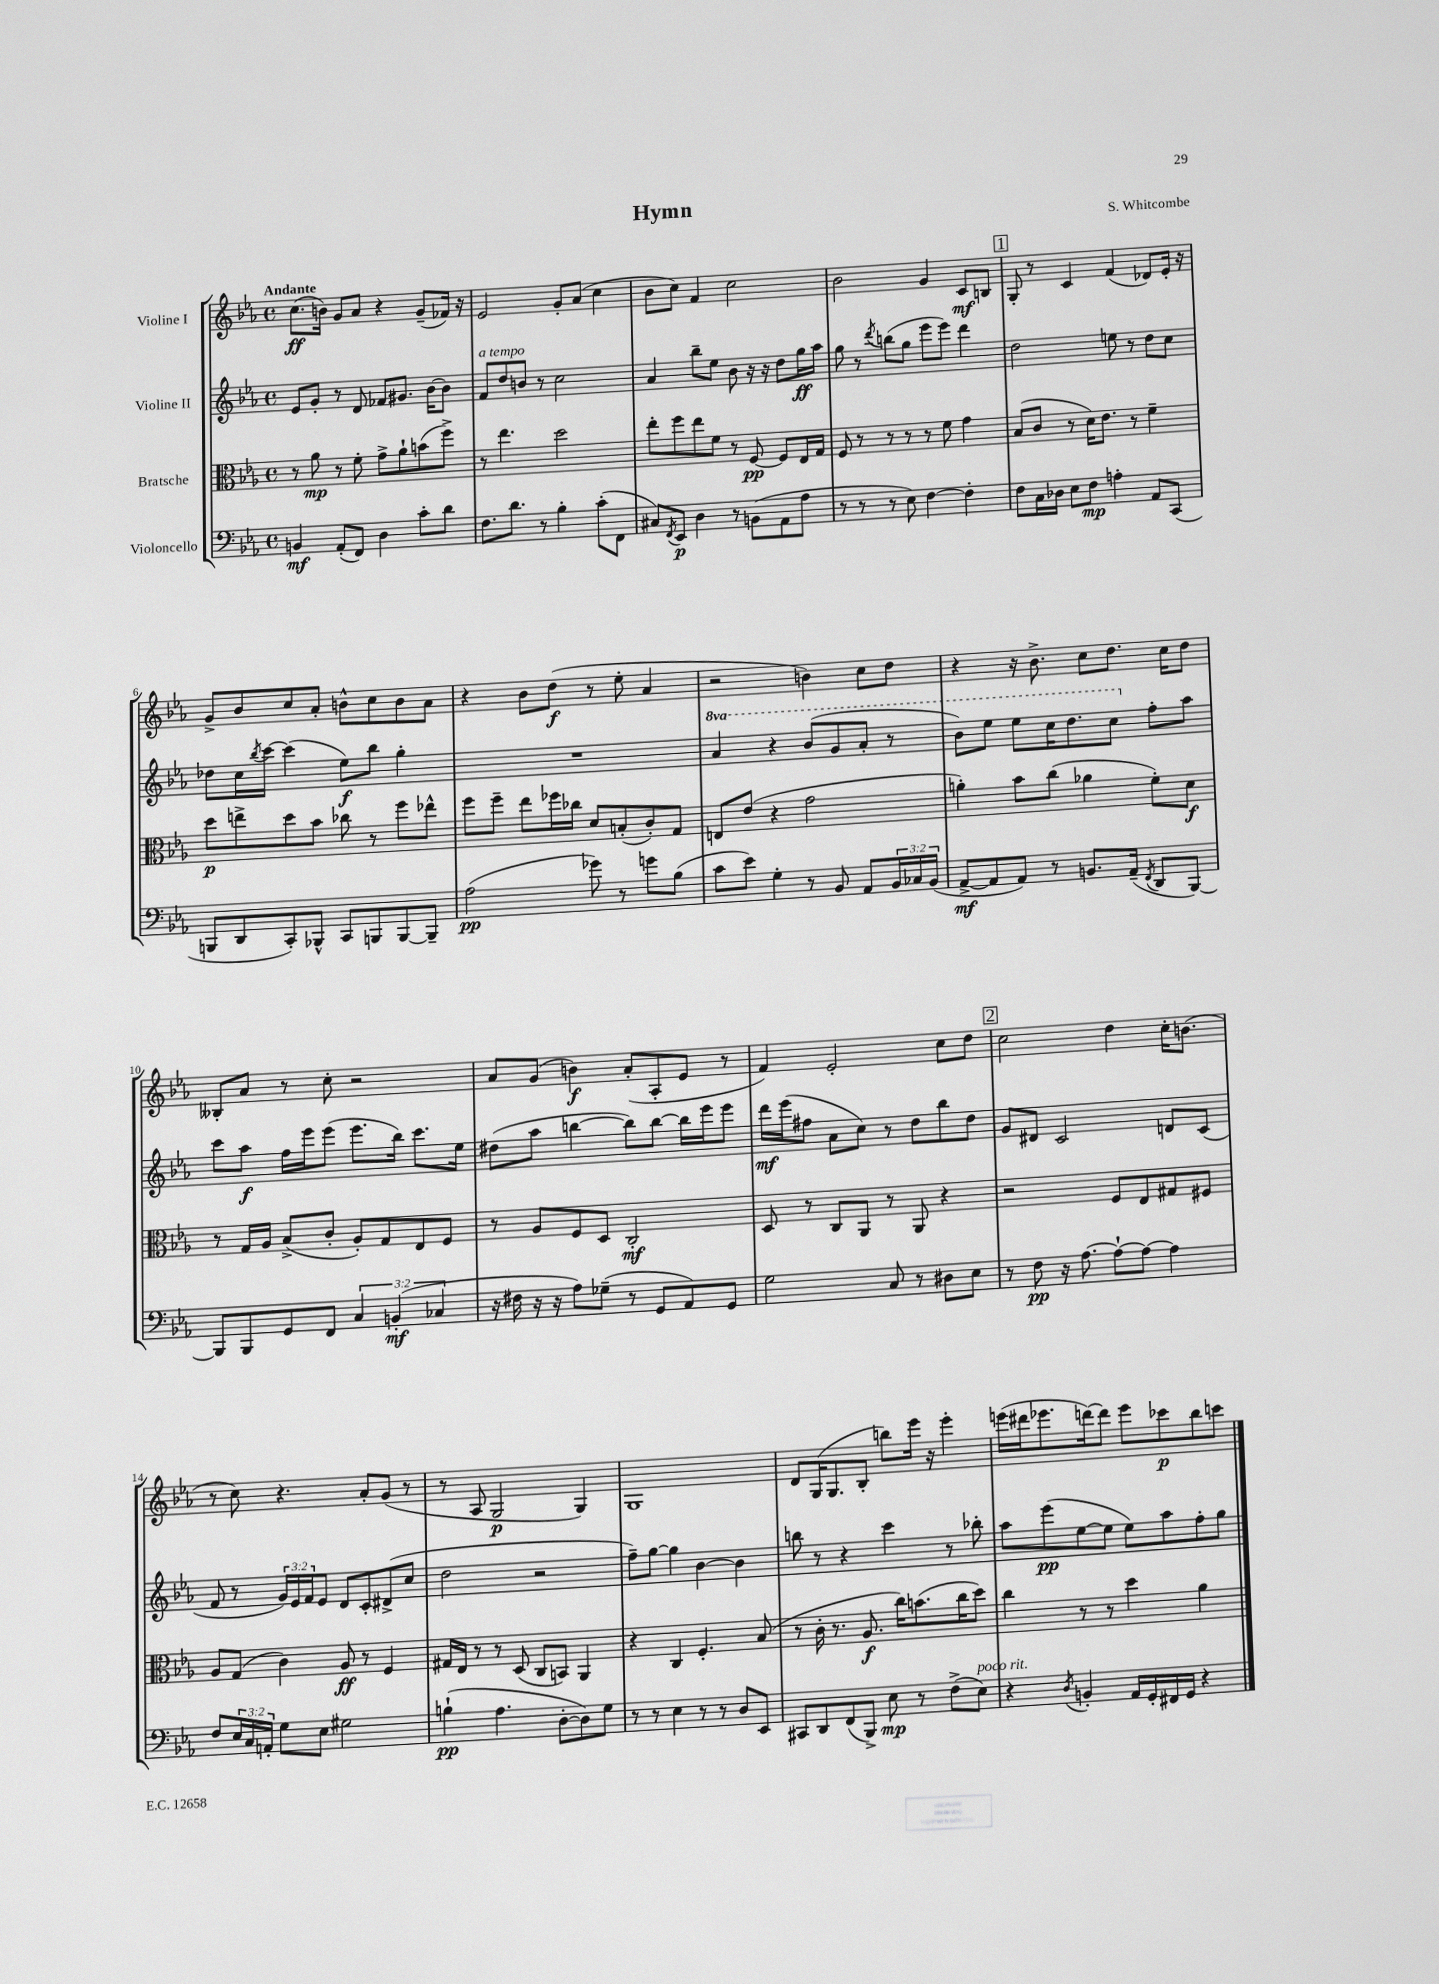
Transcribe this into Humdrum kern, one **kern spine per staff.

**kern	**dynam	**kern	**dynam	**kern	**dynam	**kern	**dynam
*part4	*part4	*part3	*part3	*part2	*part2	*part1	*part1
*staff4	*staff4	*staff3	*staff3	*staff2	*staff2	*staff1	*staff1
*I"Violoncello	*	*I"Bratsche	*	*I"Violine II	*	*I"Violine I	*
*clefF4	*	*clefC3	*	*clefG2	*	*clefG2	*
*k[b-e-a-]	*	*k[b-e-a-]	*	*k[b-e-a-]	*	*k[b-e-a-]	*
*M4/4	*	*M4/4	*	*M4/4	*	*M4/4	*
*met(c)	*	*met(c)	*	*met(c)	*	*met(c)	*
=1	=1	=1	=1	=1	=1	=1	=1
!	!	!	!	!	!	!LO:TX:a:B:t=Andante	!
4BBn/	mf	8r	.	8e-/L	.	(8.cc\L	ff
.	.	8a-\	mp	8g'/J	.	.	.
.	.	.	.	.	.	16bn\Jk)	.
(8AA-'/L	.	8r	.	8r	.	8g/L	.
8FF/J)	.	8f'\	.	8d/	.	8a-/J	.
4D\	.	8g^\L	.	8f-X/L	.	4r	.
.	.	8a-`\	.	8.g#X/J	.	.	.
8c'\L	.	(8bn\	.	.	.	(8g~/L	.
.	.	.	.	[16b-\KL	.	.	.
8d\J	.	8ff^\J)	.	8b-\J]	.	16f-X/Jk)	.
.	.	.	.	.	.	16r	.
=2	=2	=2	=2	=2	=2	=2	=2
!	!	!	!	!LO:TX:a:i:t=a tempo	!	!	!
8.F\L	.	8r	.	8f/L	.	2e-/	.
.	.	4.ee-\	.	8dd/	.	.	.
8.d\J	.	.	.	.	.	.	.
.	.	.	.	8bn/J	.	.	.
8r	.	.	.	8r	.	.	.
4B-'\	.	2dd\	.	2cc\	.	8g'/L	.
.	.	.	.	.	.	(8a-/J	.
(8c'\L	.	.	.	.	.	4cc\	.
8FF\J	.	.	.	.	.	.	.
=3	=3	=3	=3	=3	=3	=3	=3
8C#X/L)	.	8ee-'\L	.	4a-/	.	8b-\L	.
8qFF/	.	.	.	.	.	.	.
8EE-/J	p	8ff\	.	.	.	8cc\J)	.
4D\	.	8ee-\	.	8bb-~\L	.	4f/	.
.	.	8f\J	.	8ee-\J	.	.	.
8r	.	8r	.	8b-\	.	2cc\	.
(8BBn\L	.	[8F/	pp	16r	.	.	.
.	.	.	.	16r	.	.	.
8AA-\	.	8F/L]	.	8dd\L	.	.	.
8A-\J	.	16E-/L	.	16gg\L	ff	.	.
.	.	16G/JJ	.	16aa-\JJ	.	.	.
=4	=4	=4	=4	=4	=4	=4	=4
8r	.	8F/	.	8gg\	.	2b-\	.
8r	.	8r	.	8r	.	.	.
.	.	.	.	8qddd/	.	.	.
8r	.	8r	.	(8bbn\L	.	.	.
8E-\)	.	8r	.	8gg\J	.	.	.
[4F\	.	8r	.	8eee-\L	.	4g/	.
.	.	8f\	.	8eee-\J)	.	.	.
4F'\]	.	4g\	.	4ddd\	.	8c/L	mf
.	.	.	.	.	.	8Bn/J	.
!!LO:REH:place=s1:t=1
=5	=5	=5	=5	=5	=5	=5	=5
8F\L	.	(8B-/L	.	2dd\	.	8G'/	.
16C\L	.	8c/J	.	.	.	8r	.
16D-X\JJ	.	.	.	.	.	.	.
8E-\L	.	8r	.	.	.	4c/	.
8F\J	mp	16d\KL)	.	.	.	.	.
.	.	8.e-\J	.	.	.	.	.
4An'\	.	.	.	8een\	.	(4f/	.
.	.	8r	.	8r	.	.	.
8AA-/L	.	4f~\	.	8dd\L	.	8d-X/L)	.
(8CC/J	.	.	.	8cc\J	.	16e-'/Jk	.
.	.	.	.	.	.	16r	.
!!LO:LB:g=z
=6	=6	=6	=6	=6	=6	=6	=6
8BBBn/L	.	8dd\L	p	8dd-X\L	.	8g^/L	.
8DD/	.	8een^\	.	16cc\L	.	8b-/	.
.	.	.	.	8qbb-/	.	.	.
.	.	.	.	[16ccc\JJ	.	.	.
8CC'/)	.	8dd\	.	(4ccc\]	.	8cc/	.
8BBB-X^^/J	.	8b-\J	.	.	.	8a-'/J	.
8CC/L	.	8cc-X\	.	8ee-\L)	f	8bn^^\L	.
8BBBn/	.	8r	.	8bb-\J	.	8cc\	.
[8BBB/	.	8ff\L	.	4gg'\	.	8b\	.
8BBB~/J]	.	8ee-X^^\J	.	.	.	8a-\J	.
=7	=7	=7	=7	=7	=7	=7	=7
(2A-\	pp	8ff\L	.	1r	.	4r	.
.	.	8ff~\J	.	.	.	.	.
.	.	8ee-\L	.	.	.	8b-\L	.
.	.	16ff-X\L	.	.	.	(8dd\J	f
.	.	16cc-X\JJ	.	.	.	.	.
8g-X\)	.	8d/L	.	.	.	8r	.
8r	.	(8Bn'/	.	.	.	8ee-'\	.
8gn\L	.	8c'/)	.	.	.	4a-/	.
(8B-\J	.	8G/J	.	.	.	.	.
=8	=8	=8	=8	=8	=8	=8	=8
*	*	*	*	*8va	*	*	*
8c\L	.	8En/L	.	4aa-/	.	2r	.
8e-\J)	.	(8e-/J	.	.	.	.	.
4G'\	.	4r	.	4r	.	.	.
8r	.	2g\	.	(8bb-/L	.	4bn\)	.
8BB-/	.	.	.	8gg/	.	.	.
8AA-/L	.	.	.	8aa-'/J	.	8cc\L	.
24BB-/L	.	.	.	8r	.	8dd\J	.
24C-X/	.	.	.	.	.	.	.
(24BB-/JJ	.	.	.	.	.	.	.
=9	=9	=9	=9	=9	=9	=9	=9
[8AA-^/L	mf	4an'\)	.	8bb-\L)	.	4r	.
8AA-/]	.	.	.	8eee-\J	.	.	.
8AA-/J)	.	8b-\L	.	8eee-\L	.	16r	.
.	.	.	.	.	.	8.b-^\	.
8r	.	(8cc\J	.	16ccc\K	.	.	.
.	.	.	.	8.ddd\	.	.	.
8.BBn/L	.	4a-X\	.	.	.	8cc\L	.
.	.	.	.	8ccc\J	.	8.dd\J	.
(16AA-~/Jk	.	.	.	.	.	.	.
8qFF/	.	.	.	.	.	.	.
*	*	*	*	*X8va	*	*	*
8DD/L	.	8f'\L)	.	8ff'\L	.	.	.
.	.	.	.	.	.	16cc\KL	.
[8BBB-/J)	.	8d\J	f	8aa-\J	.	8dd\J	.
!!LO:LB:g=z
=10	=10	=10	=10	=10	=10	=10	=10
8BBB-/L]	.	8r	.	8ccc\L	.	8B--X'/L	.
8BBB-/	.	16G/LL	.	8aa-\J	f	8a-/J	.
.	.	16A-/JJ	.	.	.	.	.
8GG/	.	(8B-^/L	.	16ff\LL	.	8r	.
.	.	.	.	16eee-\J	.	.	.
8FF/J	.	8c'/J	.	(8eee-\J	.	8cc'\	.
6C/	.	8A-'/L)	.	8.eee-\L	.	2r	.
.	.	8G/	.	.	.	.	.
(6BBn'/	mf	.	.	.	.	.	.
.	.	.	.	16bb-\Jk)	.	.	.
.	.	8E-/	.	8.ccc\L	.	.	.
6C-X/	.	.	.	.	.	.	.
.	.	8F/J	.	.	.	.	.
.	.	.	.	16ee-\Jk	.	.	.
=11	=11	=11	=11	=11	=11	=11	=11
16r	.	8r	.	(8dd#X\L	.	8a-/L	.
16F#X\	.	.	.	.	.	.	.
16r	.	8A-/L	.	8aa-\J	.	(8g/J	.
16r	.	.	.	.	.	.	.
8A-\L)	.	8F/	.	[4bbn\	.	4bn\)	f
(8G-X~\J	.	8D/J	.	.	.	.	.
8r	.	2C'/	mf	8bb\L])	.	(8a-'/L	.
8GG/L	.	.	.	[8bb\J	.	8A-'/	.
8AA-/)	.	.	.	16bb\LL]	.	8e-/J	.
.	.	.	.	16eee-\J	.	.	.
8GG/J	.	.	.	8eee-\J	.	8r	.
=12	=12	=12	=12	=12	=12	=12	=12
2G\	.	8D/	.	16ddd\LL	mf	4f/)	.
.	.	.	.	(16eee-\J	.	.	.
.	.	8r	.	8ff#X\J	.	.	.
.	.	8C/L	.	8a-\L	.	2e-'/	.
.	.	8AA-/J	.	8cc\J)	.	.	.
8C/	.	8r	.	8r	.	.	.
8r	.	8AA-/	.	8dd\L	.	.	.
8D#X\L	.	4r	.	8bb-\	.	8cc\L	.
8E-\J	.	.	.	8dd\J	.	8dd\J	.
!!LO:REH:place=s1:t=2
=13	=13	=13	=13	=13	=13	=13	=13
8r	.	2r	.	8g/L	.	2cc\	.
8F\	pp	.	.	8d#X/J	.	.	.
16r	.	.	.	2c/	.	.	.
[8.A-\	.	.	.	.	.	.	.
8A-`\L_	.	8F/L	.	.	.	4dd\	.
8A-\J_	.	8E-/	.	.	.	.	.
4A-\]	.	8G#X/	.	8dn/L	.	16cc'\KL	.
.	.	.	.	.	.	(8.bn\J	.
.	.	8F#X/J	.	(8c/J	.	.	.
!!LO:LB:g=z
=14	=14	=14	=14	=14	=14	=14	=14
8F/L	.	8A-/L	.	8f/	.	8r	.
24E-/L	.	(8G/J	.	8r	.	8cc\)	.
24C/	.	.	.	.	.	.	.
24AAn'/JJ	.	.	.	.	.	.	.
8G\L	.	4c\)	.	24g/LL)	.	4.r	.
.	.	.	.	24e-/	.	.	.
.	.	.	.	24f/J	.	.	.
8E-\J	.	.	.	8e-/J	.	.	.
2G#X\	.	8A-/	ff	8d/L	.	.	.
.	.	8r	.	8c'/	.	8a-'/L	.
.	.	4F/	.	(8d#X^/	.	(8g/J	.
.	.	.	.	8cc/J	.	8r	.
=15	=15	=15	=15	=15	=15	=15	=15
(4Bn`\	pp	16G#X/LL	.	2dd\	.	8r	.
.	.	16E-/JJ	.	.	.	.	.
.	.	8r	.	.	.	8A-/	.
4.A-\	.	8r	.	.	.	2G/	p
.	.	(8D/	.	.	.	.	.
.	.	8C/L	.	2r	.	.	.
[8D'\L	.	8BBn/J)	.	.	.	.	.
8D\])	.	4AA-/	.	.	.	4G/)	.
8G\J	.	.	.	.	.	.	.
=16	=16	=16	=16	=16	=16	=16	=16
8r	.	4r	.	8ff~\L)	.	1G	.
8r	.	.	.	[8gg\J	.	.	.
4E-\	.	4C/	.	4gg\]	.	.	.
8r	.	4.F'/	.	[4b-\	.	.	.
8r	.	.	.	.	.	.	.
8D/L	.	.	.	4b-\]	.	.	.
8EE-/J	.	(8B-/	.	.	.	.	.
=17	=17	=17	=17	=17	=17	=17	=17
8CC#X/L	.	8r	.	8bbn\	.	8d/L	.
8DD/	.	16c'\	.	8r	.	(16G/K	.
.	.	8.r	.	.	.	8.G/	.
(8FF/	.	.	.	4r	.	.	.
8BBB-^/J)	.	8.A-/	f	.	.	8B-'/J	.
8E-\	mp	.	.	4ccc\	.	8bbn\L)	.
.	.	16cc\KL)	.	.	.	.	.
8r	.	(8.bn\	.	.	.	16eee-\Jk	.
.	.	.	.	.	.	16r	.
(8F^\L	.	.	.	8r	.	4eee-'\	.
.	.	16cc\K	.	.	.	.	.
!LO:TX:a:i:t=poco rit.	!	!	!	!	!	!	!
8E-\J)	.	8dd\J)	.	8bb-X'\	.	.	.
=18	=18	=18	=18	=18	=18	=18	=18
4r	.	4cc\	.	8aa-\L	.	(16eeen\LL	.
.	.	.	.	.	.	16ddd#X\J	.
.	.	.	.	(8eee-\	pp	8.eee-X\	.
8qD/	.	.	.	.	.	.	.
4BBn'/	.	8r	.	[8ee-\	.	.	.
.	.	.	.	.	.	[16dddn\k)	.
.	.	8r	.	8ee-\J]	.	8ddd\J]	.
16AA-/LL	.	4dd\	.	8ee-\L)	.	8eee-\L	.
16GG'/	.	.	.	.	.	.	.
16FF#X/	.	.	.	8aa-\	.	8ccc-X\	p
16GG/JJ	.	.	.	.	.	.	.
4r	.	4a-\	.	8ff'\	.	8bb-\	.
.	.	.	.	8gg\J	.	8cccn\J	.
==	==	==	==	==	==	==	==
*-	*-	*-	*-	*-	*-	*-	*-
